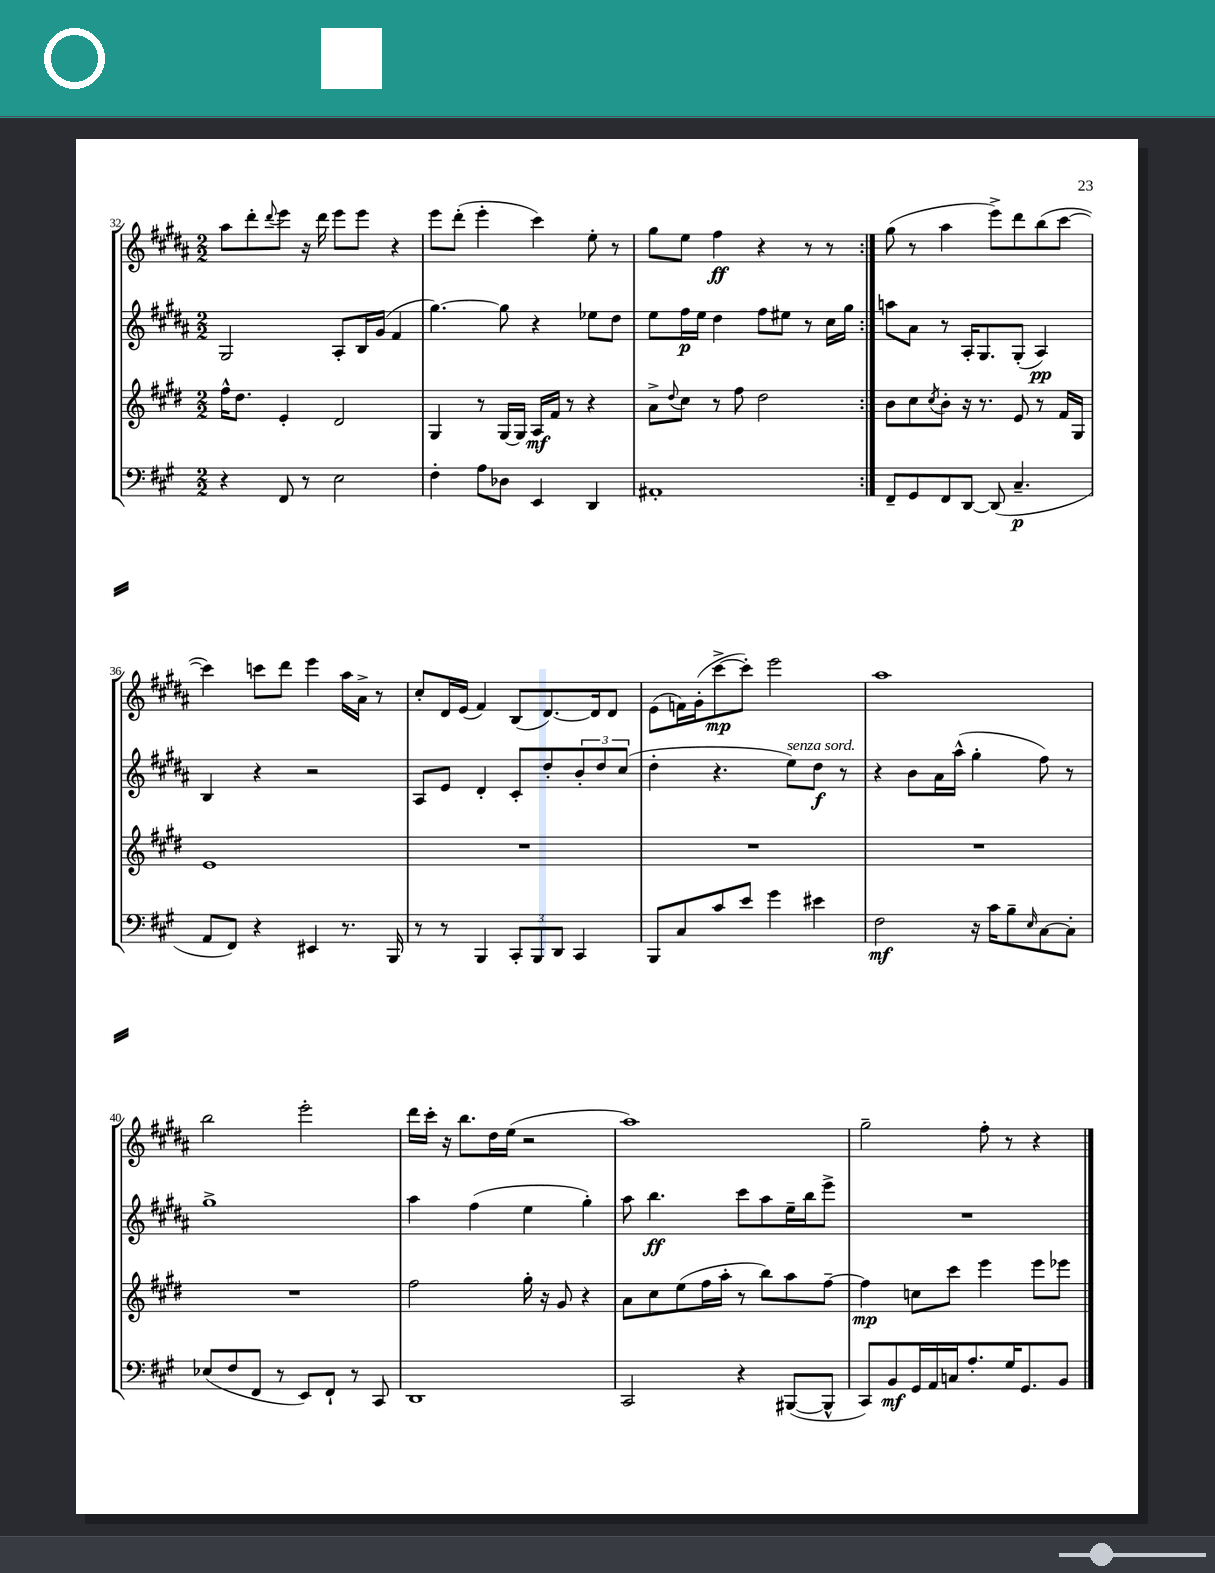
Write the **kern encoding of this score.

**kern	**kern	**kern	**kern
*staff4	*staff3	*staff2	*staff1
*clefF4	*clefG2	*clefG2	*clefG2
*k[f#c#g#]	*k[f#c#g#d#]	*k[f#c#g#d#a#]	*k[f#c#g#d#a#]
*M2/2	*M2/2	*M2/2	*M2/2
4r	16ff#^^	2G#	8aa#
.	8.dd#	.	.
.	.	.	8ddd#'
.	.	.	8qqddd#
8FF#	4e'	.	8eee
8r	.	.	16r
.	.	.	16ddd#
2E	2d#	8A#'	8eee
.	.	16B	8eee
.	.	(16g#	.
.	.	4f#	4r
=	=	=	=
4F#'	4G#	[4.gg#)	8eee
.	.	.	(8ddd#'
8A	8r	.	4eee'
8D-	[16G#	8gg#]	.
.	16G#]	.	.
4EE	16A	4r	4ccc#)
.	16f#	.	.
.	8r	.	.
4DD	4r	8ee-	8ee'
.	.	8dd#	8r
=	=	=	=
1AA#'	8a^	8ee	8gg#
.	8qqdd#	.	.
.	8cc#	16ff#	8ee
.	.	16ee	.
.	8r	4dd#	4ff#
.	8ff#	.	.
.	2dd#	8ff#	4r
.	.	8ee#	.
.	.	8r	8r
.	.	16cc#	8r
.	.	16gg#	.
=:|!	=:|!	=:|!	=:|!
8FF#~	8b	8aa	(8gg#
8GG#	8cc#	8a#	8r
.	8qcc#	.	.
8FF#	8b'	8r	4aa#
[8DD	16r	16A#'	.
.	8.r	8.G#	.
(8DD]	.	.	8eee^)
4.C#~	8e	(8G#'	8ddd#
.	8r	4A#)	(8bb
.	16f#	.	[8ccc#
.	16G#	.	.
=	=	=	=
8AA	1e	4B	4ccc#])
8FF#)	.	.	.
4r	.	4r	8ccc
.	.	.	8ddd#
4EE#	.	2r	4eee
8.r	.	.	16aa#
.	.	.	16a#^
.	.	.	8r
16BBB	.	.	.
=	=	=	=
8r	1r	8A#	8cc#'
8r	.	8e	16d#
.	.	.	(16e
4BBB	.	4d#'	4f#)
12CC#'	.	8c#'	(8B
12BBB	.	.	.
.	.	8dd#'	[8.d#)
12DD	.	.	.
4CC#	.	12b'	.
.	.	.	16d#]
.	.	12dd#	.
.	.	.	8d#
.	.	(12cc#	.
=	=	=	=
8BBB	1r	4dd#'	(8e
8C#	.	.	16f)
.	.	.	(16g#'
8c#	.	4.r	[8ccc#^
8e	.	.	8ccc#'])
4g#	.	.	2eee
.	.	8ee)	.
4e#	.	8dd#	.
.	.	8r	.
=	=	=	=
2F#	1r	4r	1aa#
.	.	8b	.
.	.	16a#	.
.	.	(16aa#^^	.
16r	.	4gg#'	.
16c#	.	.	.
8B~	.	.	.
16qqE	.	.	.
[8C#	.	8ff#)	.
8C#']	.	8r	.
=	=	=	=
(8E-	1r	1gg#^	2bb
8F#	.	.	.
8FF#	.	.	.
8r	.	.	.
8EE)	.	.	2eee'
8FF#`	.	.	.
8r	.	.	.
8CC#	.	.	.
=	=	=	=
1DD	2ff#	4aa#	16ddd#
.	.	.	16ccc#'
.	.	.	16r
.	.	.	8.bb
.	.	(4ff#	.
.	.	.	16dd#
.	.	.	(16ee
.	16gg#'	4ee	2r
.	16r	.	.
.	8g#	.	.
.	4r	4gg#')	.
=	=	=	=
2CC#	8a	8aa#	1aa#)
.	8cc#	4.bb	.
.	(8ee	.	.
.	16ff#	.	.
.	16aa'	.	.
4r	8r	8ccc#	.
.	8bb)	8aa#	.
([8BBB#	8aa	16ee~	.
.	.	16bb	.
8BBB#^^]	[8ff#~	8eee^	.
=	=	=	=
8CC#)	4ff#]	1r	2gg#~
8BB	.	.	.
16GG#	8cc	.	.
16AA	.	.	.
16C	8ccc#	.	.
8.A'	.	.	.
.	4eee	.	8ff#'
16G#	.	.	8r
8.GG#	.	.	.
.	8eee	.	4r
8BB	8eee-	.	.
==	==	==	==
*-	*-	*-	*-
